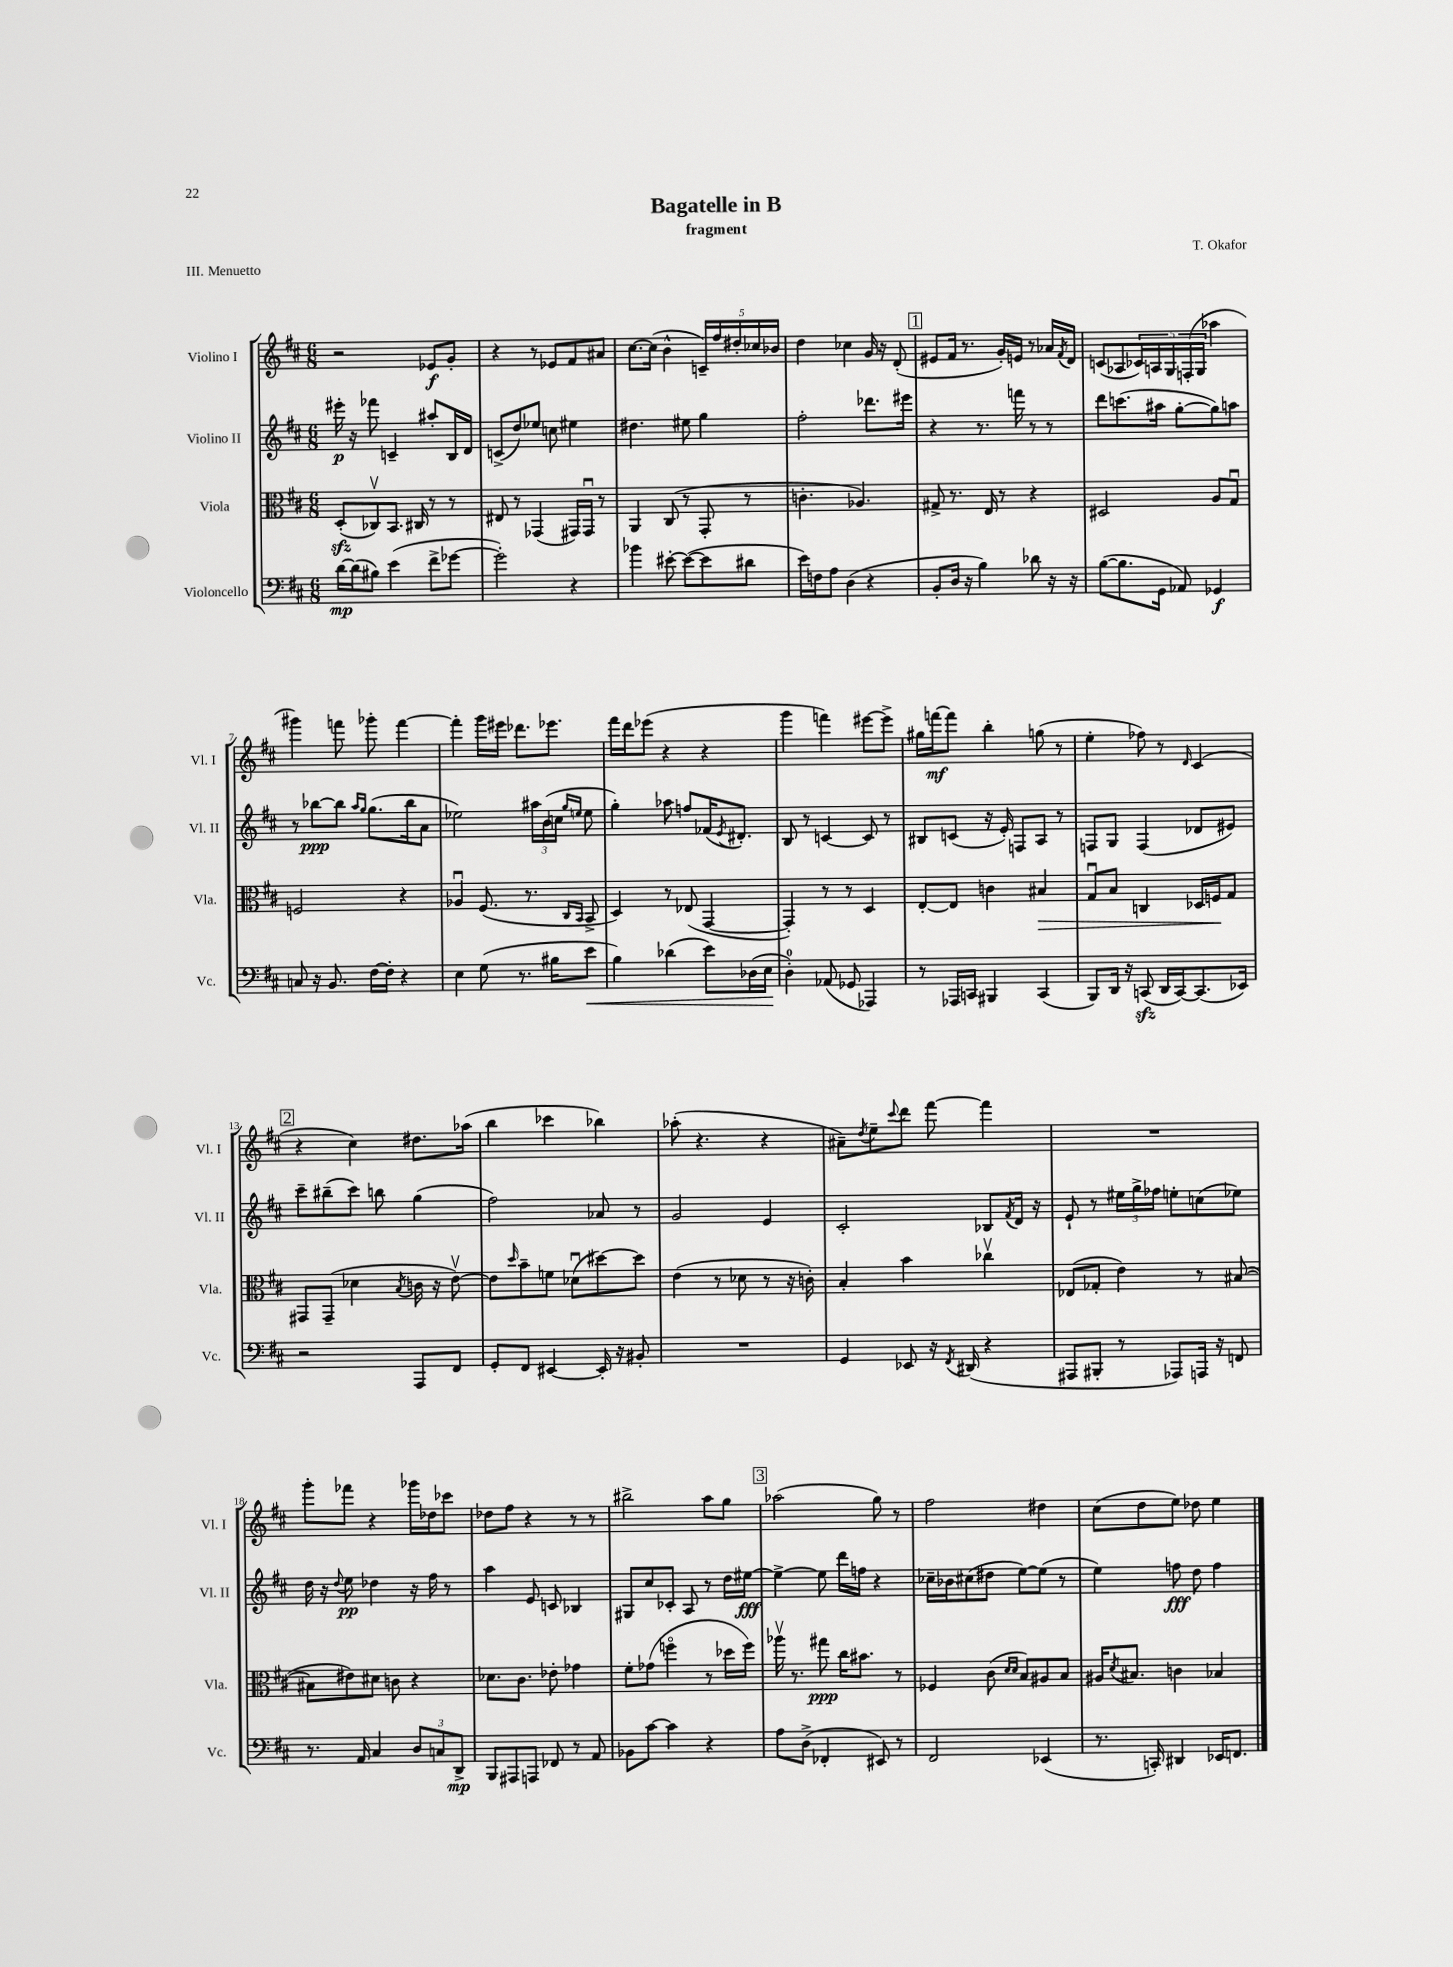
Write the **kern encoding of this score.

**kern	**kern	**kern	**kern
*staff4	*staff3	*staff2	*staff1
*clefF4	*clefC3	*clefG2	*clefG2
*k[f#c#]	*k[f#c#]	*k[f#c#]	*k[f#c#]
*M6/8	*M6/8	*M6/8	*M6/8
[16d	(8D'	16eee#'	2r
(16d]	.	16r	.
8B#)	8C-v)	8fff-	.
(4e	8.BB	4c~	.
.	16C#	.	.
8f#^	8r	8aa#'	8e-
[8g-	8r	16B	8g'
.	.	16d	.
=	=	=	=
2g-'])	8E#	(8c^	4r
.	8r	8dd)	.
.	(4GG-	8ee-	8r
.	.	8cc	8e-
4r	16GG#)	4ee#	8f#
.	16GG#u	.	.
.	8r	.	8a#
=	=	=	=
4b-	4AA	4.dd#	[8.cc#
.	.	.	(16cc#]
[8e#'	(8C#	.	4b^^
(8e#_	8r	8ee#	.
8e#]	8GG'	4gg	20c~)
.	.	.	20ff#
.	.	.	20dd#'
8d#	8r	.	.
.	.	.	20cc-
.	.	.	20b-
=	=	=	=
16e)	4.c'	2ff#'	4dd
16F	.	.	.
8A	.	.	.
(4D	.	.	4cc-
.	4.A-)	.	.
4r	.	8.ddd-	16g
.	.	.	16r
.	.	.	(8d'
.	.	16eee#	.
=	=	=	=
8BB'	8G#^	4r	8e#
16D	8.r	.	16f#
16r	.	.	8.r
4B)	.	8.r	.
.	16E	.	.
.	8r	.	16g')
.	.	16fff	16e
8d-	4r	8r	8r
16r	.	8r	16a-
.	.	.	8qf#
16r	.	.	16d
=	=	=	=
([8B	2D#	8ddd	(8c
8.B]	.	(8.ccc	8A-
.	.	.	20c-)
.	.	.	20A
16GG	.	16aa#	.
.	.	.	20G
8AA-)	.	[8gg'	.
.	.	.	(20F'
.	.	.	20G
4GG-	8A	8gg])	4aa-
.	8Gu	8aa	.
=	=	=	=
8C	2F	8r	4ggg#)
16r	.	[8bb-	.
8.BB	.	.	.
.	.	8bb-]	8fff
.	.	16qqaa	.
.	.	16qqgg	.
[16F#	.	(8.gg	8ggg-'
16F#']	.	.	.
4r	4r	.	[4fff
.	.	16bb-	.
.	.	8a	.
=	=	=	=
4E	4A-u	2ee-)	4fff']
(8G	(8.F#	.	16ggg
.	.	.	16eee#
8.r	.	.	8.ddd-
.	8.r	.	.
.	.	24aa#	.
.	.	(24b	.
16B#	.	.	8.eee-
.	.	24cc	.
.	16qqC#	16qqgg	.
.	16qqBB	16qqee	.
8e	8BB^	8ee	.
=	=	=	=
4B)	4D)	4gg')	16fff#
.	.	.	16ddd
.	.	.	(8eee-
(4d-	8r	8aa-	4r
.	(8E-	8ff	.
8e)	[4GG	(16f-	4r
.	.	8qe	.
.	.	8.d#')	.
(16D-	.	.	.
16E	.	.	.
=	=	=	=
4D')	4GG'])	8B	4ggg
.	.	8r	.
(8AA-	8r	[4c	4fff)
8GG-	8r	.	.
4AAA-)	4D	8c]	[8eee#
.	.	8r	8eee#^]
=	=	=	=
8r	[8E'	8B#	16gg#
.	.	.	[16fff
16AAA-	8E]	(8c	8fff]
16CC	.	.	.
4BBB#	4c	16r	4bb'
.	.	16e')	.
.	.	8F	.
(4CC	4B#	8A	(8gg
.	.	8r	8r
=	=	=	=
8BBB)	8Gu	8F	4ee'
16DD	8B	8G	.
16r	.	.	.
(8CC	4C	(4F	8ff-)
16DD	.	.	8r
[16CC)	.	.	.
.	.	.	16qqd
(8.CC]	16D-	8d-	(4c#
.	16F	.	.
.	8G	8e#)	.
16EE-)	.	.	.
=	=	=	=
2r	8GG#	8ccc#~	4r
.	(8GG#~	(8bb#~	.
.	4d-	8ccc#)	4cc#)
.	.	8bb	.
.	8qB	.	.
8AAA	16c	(4gg	8.dd#
.	16r	.	.
8FF#	[8ev)	.	.
.	.	.	(16aa-
=	=	=	=
8GG'	8e]	2ff#)	4bb
.	16qqdd	.	.
8FF#	8b~	.	.
[4EE#	8f	.	4ccc-
.	(8d-u	.	.
16EE#']	[8dd#)	8a-	4bb-)
16r	.	.	.
8BB#'	8dd#]	8r	.
=	=	=	=
2.r	(4e	2g	(8aa-'
.	.	.	4.r
.	8r	.	.
.	8d-	.	.
.	8r	4e	4r
.	16r	.	.
.	16c')	.	.
=	=	=	=
4GG	4B'	2c#'	8a#~)
.	.	.	8qdd
.	.	.	8ee~
.	.	.	8qqccc#
8EE-	4b	.	8ddd
16r	.	.	[8fff#
8qFF#	.	.	.
(16DD#	.	.	.
4r	4cc-v	8B-	4fff#]
.	.	8qf#	.
.	.	16d	.
.	.	16r	.
=	=	=	=
8AAA#	(8E-	8e`	2.r
8BBB#'	8G-'	8r	.
8r	4e)	24ee#	.
.	.	24gg^	.
.	.	24ff-	.
8AAA-)	.	8ee'	.
16AAA	8r	(8cc	.
16r	.	.	.
8FF	([8B#	8ee-)	.
=	=	=	=
8.r	8B#]	16dd	8ggg'
.	.	16r	.
.	.	8qqdd	.
.	8e#)	8ee	8fff-
16AA	.	.	.
4C#	8d#	4dd-	4r
.	8c	.	.
12D	4r	16r	16ggg-
.	.	16ff#	16dd-
12C	.	.	.
.	.	8r	8ccc-
12DD^	.	.	.
=	=	=	=
8BBB	8.d-	4aa	8dd-
8AAA#	.	.	8ff#
.	8.c#	.	.
8AAA	.	8e	4r
8FF-	8e-'	8c	.
8r	4g-	4B-	8r
8AA	.	.	8r
=	=	=	=
8BB-	8f#'	8G#	2bb#^
[8c#	(8g-	8cc#	.
4c#]	4ffo	8c-'	.
.	.	8A	.
4r	8r	8r	8aa
.	16dd-	16dd	8gg
.	16ff)	[16ee#	.
=	=	=	=
8A	16aa-v	4ee#^_	(2aa-
.	8.r	.	.
(8D^	.	.	.
4FF-'	8gg#	8ee#]	.
.	16cc#	16ddd	.
.	8.b#	16ff	.
8EE#)	.	4r	8gg)
8r	8r	.	8r
=	=	=	=
2FF#	4F-	16cc-~	2ff#
.	.	16b-	.
.	.	(8cc#	.
.	(8c#	8dd#	.
.	16qqd	.	.
.	16qqd	.	.
.	8B)	[8ee)	.
(4EE-	8A#	(8ee]	4dd#
.	8B	8r	.
=	=	=	=
8.r	16A#	4ee)	(8cc#
.	8qd	.	.
.	8.B#	.	.
.	.	.	8dd
16CC')	.	.	.
4DD#	4c	8ff	8ee)
.	.	8dd	8dd-
16EE-	4B-	4ff	4ee
8.FF	.	.	.
==	==	==	==
*-	*-	*-	*-
